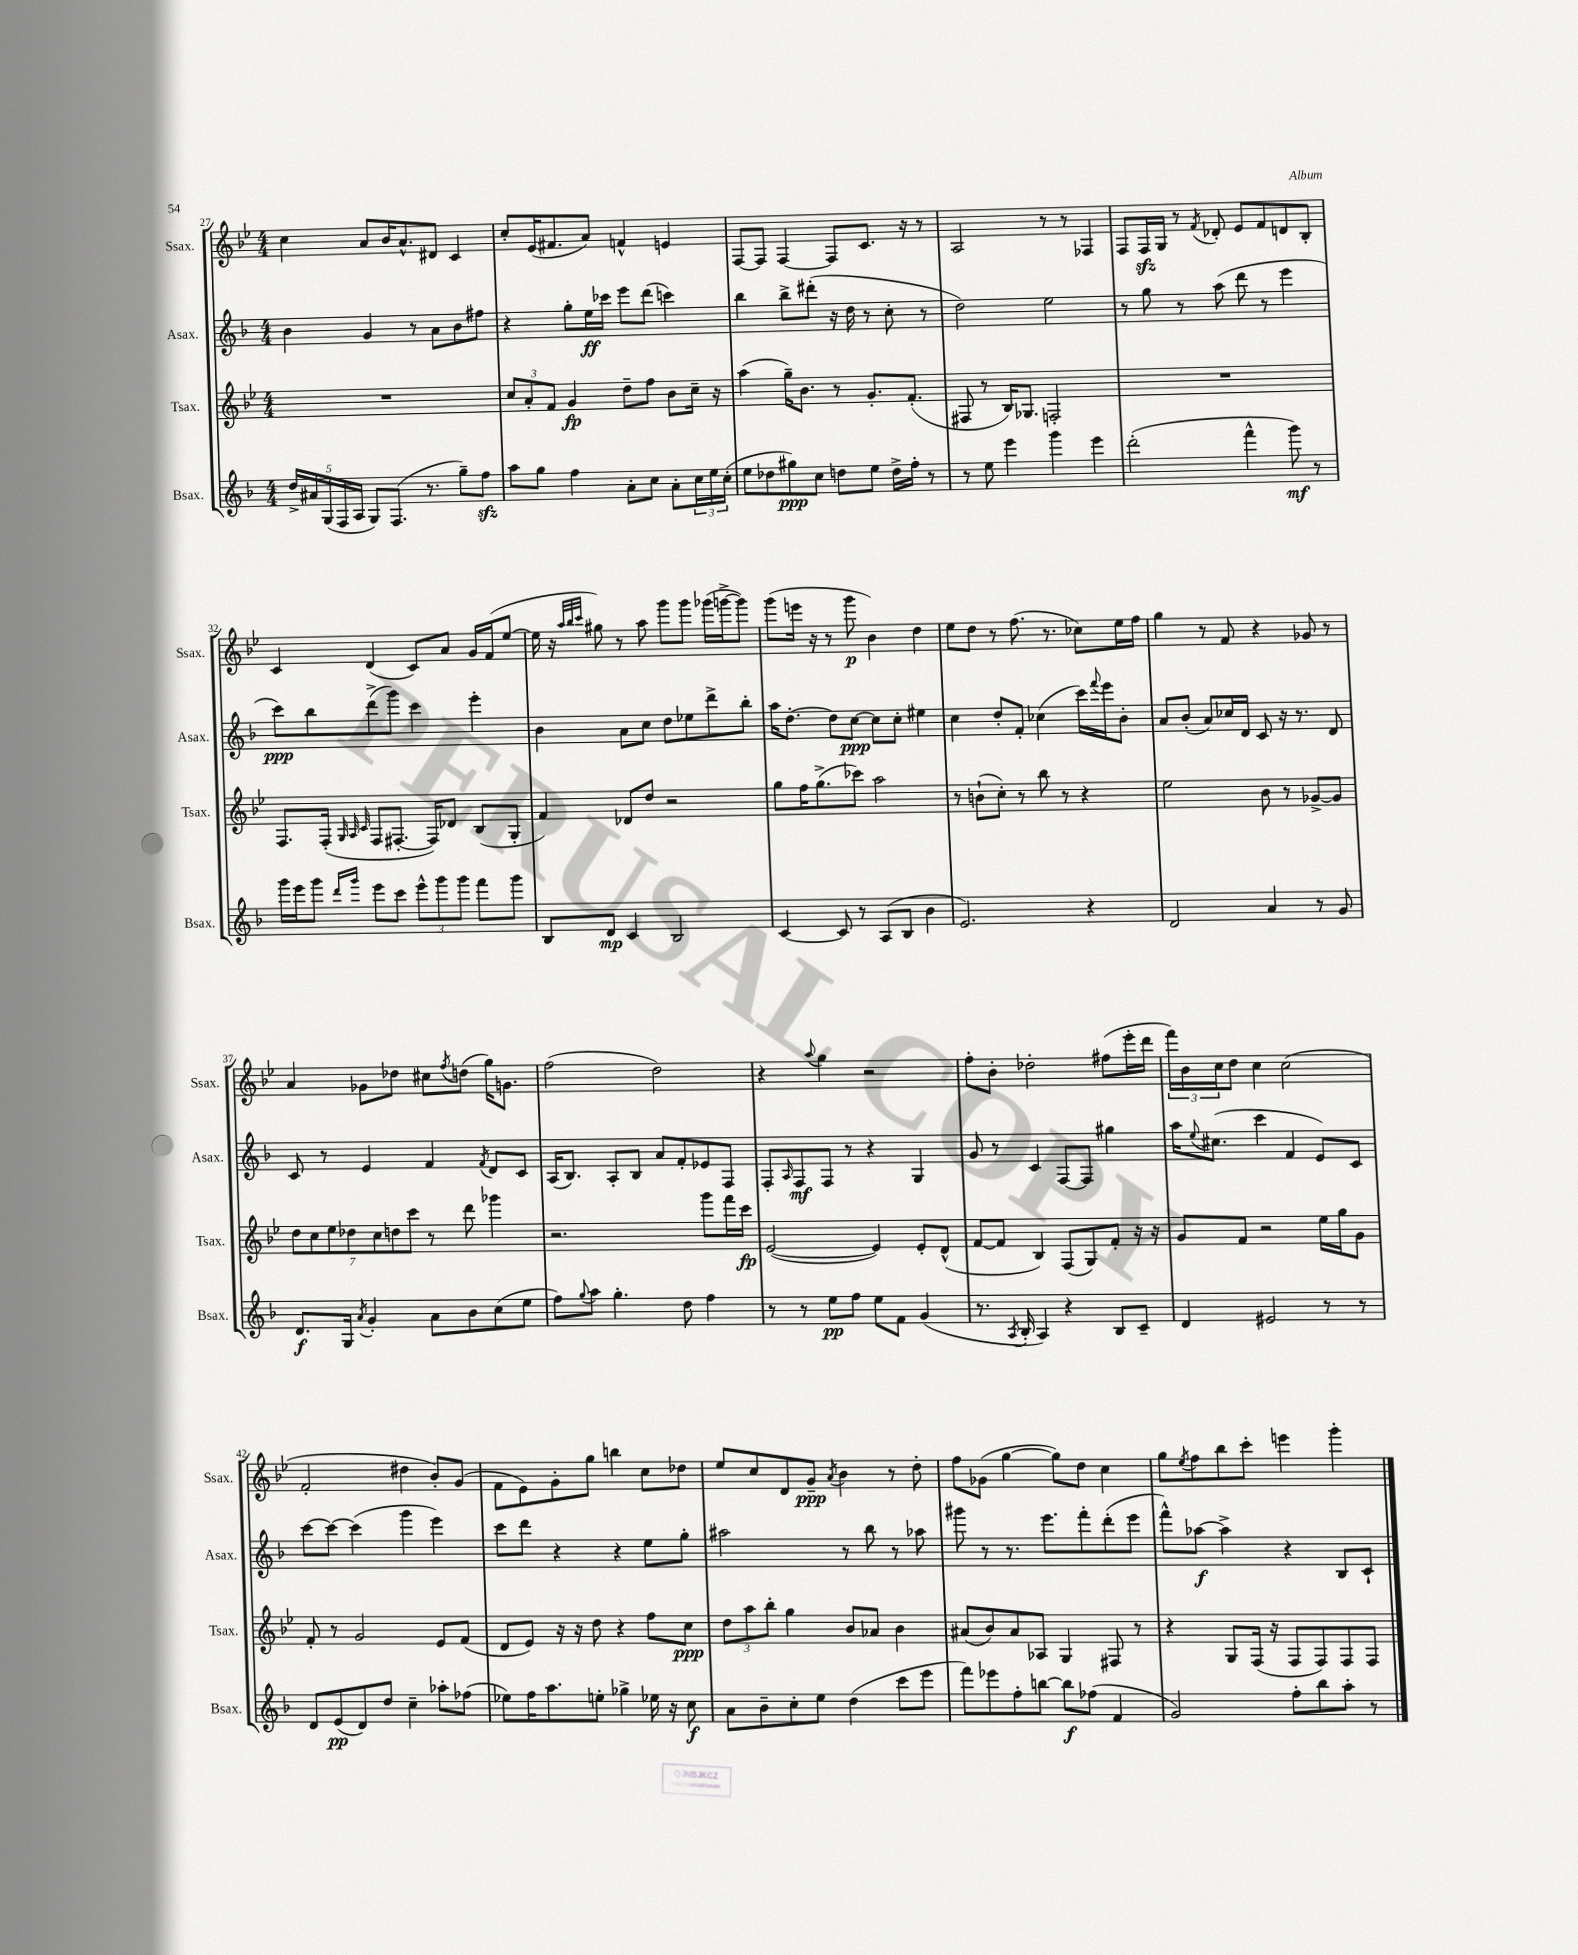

**kern	**kern	**kern	**kern
*staff4	*staff3	*staff2	*staff1
*clefG2	*clefG2	*clefG2	*clefG2
*k[b-]	*k[b-e-]	*k[b-]	*k[b-e-]
*M4/4	*M4/4	*M4/4	*M4/4
20dd^/LL	1r	4b-\	4cc\
20a#/	.	.	.
(20G/	.	.	.
20F/	.	.	.
20A/JJ	.	.	.
8G/L)	.	4g/	8a/L
(8.F/J	.	.	16b-/K
.	.	.	8.a^^/
.	.	8r	.
8.r	.	.	.
.	.	8a\L	8d#/J
8gg~\L)	.	8b-\	4c/
8ff\J	.	8ff#\J	.
=	=	=	=
8aa\L	12cc/L	4r	8cc'/L
.	12a'/	.	.
8gg\J	.	.	(16e-/K
.	12f/J	.	.
.	.	.	8.f#/
4ff\	4g/	8gg'\L	.
.	.	16ee\L	8a/J)
.	.	16ccc-\JJ	.
8a'\L	8dd~\L	8eee\L	4f^^/
8cc\J	8ff\J	(8ddd\J	.
8a'\L	8b-\L	4ccc\)	4e/
24cc\L	16cc~\Jk	.	.
24ee\	.	.	.
.	16r	.	.
(24cc'\JJ	.	.	.
=	=	=	=
8ee\L	(4aa\	4bb-\	[8F/L
8dd-\	.	.	8F/]J
8gg#\)	16gg~\LK)	8bb-^\L	[4F/
.	8.b-\J	.	.
8cc\J	.	(8ddd#'\J	.
8dd\L	8r	16r	8F/]L
.	.	16dd\	.
8ee\J	8.g'/L	8r	8.c/J
16dd^\LL	.	8cc'\	.
16ff'\JJ	(8.f'/J	.	16r
8r	.	8r	8r
=	=	=	=
8r	8F#/	2dd\)	2A/
8ee\	8r	.	.
4eee\	16B-/LK)	.	.
.	8.G-/J	.	.
4ggg\	2F'/	2ee\	8r
.	.	.	8r
4eee\	.	.	4F-/
=	=	=	=
(2ddd'\	1r	8r	8F/L
.	.	8gg\	16F/L
.	.	.	16G/JJ
.	.	8r	8r
.	.	.	8qf/
.	.	(8aa\	8d-'/
4fff^^\	.	8ddd\	8e-/L
.	.	8r	8f/
8ggg\)	.	4eee\	8d/
8r	.	.	8B-'/J
=	=	=	=
16ggg\LL	8.F/L	8ccc\L)	4c/
16eee\J	.	.	.
8ggg\J	.	8bb-\	.
.	(16F'/Jk	.	.
.	32qqG/	.	.
16qqddd/LL	32qqA/	.	.
16qqggg/JJ	32qqc/	.	.
8eee\L	8F/L	(8ddd^\	(4d/
8ccc\J	[8.F#'/J	8ggg\J)	.
12eee^^\L	.	4ccc\	8c/L)
.	16F#/]LK)	.	.
12ggg\	.	.	.
.	8d-/J	.	8a/J
12ggg\J	.	.	.
8fff\L	(8B-/L	4eee'\	16g/LL
.	.	.	(16f/J
8ggg\J	8G'/J	.	[8ee-/J
=	=	=	=
8B-/L	4f/)	4b-\	16ee-\]
.	.	.	16r
.	.	.	32qqaa/LLL
.	.	.	32qqbb-/
.	.	.	32qqccc/JJJ
8d/J	.	.	8gg#\)
4c/	8d-/L	8a\L	8r
.	8dd/J	8cc\J	8aa\
2B-/	2r	8dd\L	8ggg\L
.	.	8ee-\	8ggg\J
.	.	8ddd^\	(16ggg-\LL
.	.	.	[16ggg^\J
.	.	8bb-'\J	8ggg\]J)
=	=	=	=
[4c/	8gg\L	16aa\LK	(8ggg\L
.	.	[8.dd'\J	.
.	16ff\K	.	16eee\Jk
.	(8.gg^\	.	16r
8c/]	.	8dd\]L	8r
8r	8ccc-\J)	[8cc\J	8ggg\
(8A/L	2aa\	8cc\]L	4b-\)
8B-/J	.	8cc'\J	.
4b-\	.	4ee#\	4dd\
=	=	=	=
2.e/)	8r	4cc\	8ee-\L
.	(8b`\L	.	8dd\J
.	8cc'\J)	8dd'/L	8r
.	8r	8f'/J	(8.ff\
.	8bb-\	(4cc-\	.
.	.	.	8.r
.	8r	.	.
4r	4r	16ccc\LL)	8cc-\L)
.	.	8qqfff/	.
.	.	16eee\J	.
.	.	8b-'\J	16ee-\L
.	.	.	16ff\JJ
=	=	=	=
2d/	2ee-\	8a/L	4gg\
.	.	(8b-'/J	.
.	.	8a/L)	8r
.	.	16cc-/L	8f/
.	.	16d/JJ	.
4a/	8b-\	8c/	4r
.	8r	16r	.
.	.	8.r	.
8r	[8g-^/L	.	8g-/
8g/	8g-/]J	8d/	8r
=	=	=	=
8.d/L	14dd\L	8c/	4a/
.	14cc\	.	.
.	.	8r	.
.	14ee-\	.	.
16G/Jk	.	.	.
.	14dd-\	.	.
8qa/	.	.	.
4g'/	.	4e/	8g-\L
.	14cc\	.	.
.	14dd\	.	.
.	.	.	8dd-\J
.	14ccc\J	.	.
8a\L	8r	4f/	8cc#\L
.	.	.	8qff/
8b-\	8ddd\	.	(8dd\J
.	.	8qf/	.
(8cc\	4ggg-\	8d/L	16gg\LK)
.	.	.	8.g\J
8ee\J	.	8c/J	.
=	=	=	=
8ff\L)	2.r	(16A/LK	(2ff\
.	.	8.B-/J)	.
8qqgg/	.	.	.
8aa\J	.	.	.
4.gg'\	.	8A'/L	.
.	.	8B-/J	.
.	.	8a/L	2dd\)
8dd\	.	8f'/	.
4ff\	8ggg\L	8e-/	.
.	16fff\L	8F/J	.
.	16ccc\JJ	.	.
=	=	=	=
8r	([2e-/	8F'/L	4r
.	.	16qqA/	.
8r	.	8F/	.
.	.	.	8qqaa/
8ee\L	.	8F/J	4gg\
8ff\J	.	8r	.
8ee\L	4e-/])	4r	2r
8f\J	.	.	.
(4g/	8e-'/L	4G/	.
.	(8d^^/J	.	.
=	=	=	=
8.r	[8f/L	8g/	8ff'\L
.	8f/]J	8r	8b-'\J
8qA/	.	.	.
16B-'/	.	.	.
4A/)	4B-/)	4c/	2dd-'\
4r	(8F/L	[8F/L	.
.	8G/)	8F/]J	.
8B-/L	8f'/J	4gg#\	(8ff#\L
8c~/J	16r	.	16eee-'\L
.	16r	.	16ddd\JJ
=	=	=	=
4d/	8g/L	16aa\LK	24fff\LL)
.	.	.	24b-\
.	.	8qqee/	.
.	.	(8.cc#\J	.
.	.	.	24cc\J
.	8f/J	.	8dd\J
2e#/	2r	4ccc\	4cc\
.	.	4f/	(2cc\
8r	16ee-\LL	8e/L)	.
.	16gg\J	.	.
8r	8g\J	8c/J	.
=	=	=	=
8d/L	8f'/	[8ccc\L	2f'/
(8e/	8r	8ccc\_J	.
8d/)	2g/	(4ccc\]	.
8dd/J	.	.	.
4cc~\	.	4ggg\	4dd#\
8aa-'\L	8e-/L	4eee\)	8b-'/L)
(8ff-\J	(8f/J	.	(8g/J
=	=	=	=
8ee-\L)	8d/L	8ccc\L	8f\L
16ff\K	8e-/J)	8ddd\J	8e-\)
8.aa\	.	.	.
.	16r	4r	8g'\
.	16r	.	.
8ee'\J	8dd\	.	8gg\J
4gg-^\	4r	4r	4bb\
16ee-\	8ff\L	8ee\L	8cc\L
16r	.	.	.
8cc\	8cc\J	8gg'\J	8dd-\J
=	=	=	=
8a\L	12dd\L	2aa#\	8ee-/L
.	12aa\	.	.
8b-~\	.	.	8cc/
.	12bb-'\J	.	.
8cc'\	4gg\	.	8d/
8ee\J	.	.	8g~/J
.	.	.	8qa/
(4dd\	8b-/L	8r	4b-\
.	8a-/J	8bb-\	.
8ccc\L	4b-\	8r	8r
8eee\J	.	8aa-\	8dd'\
=	=	=	=
8fff\L)	(8a#/L	8ggg#\	8ff\L
8eee-\	8b-/)	8r	(8g-\J
8ff'\	8a#/	8.r	[4gg\
[8bb\J	8A-/J	.	.
.	.	8.eee\L	.
8bb\]L	4G/	.	8gg\]L)
(8ff-\J	.	8fff'\	8dd\J
4f/	8F#/	(8ddd'\	4cc\
.	8r	8eee\J	.
=	=	=	=
2g/)	4r	8fff^^\L)	8gg\L
.	.	.	8qee-/
.	.	[8aa-\J	8ff\
.	8G/L	4aa-^\]	8bb-\
.	(16F/Jk	.	8ccc'\J
.	16r	.	.
8ff'\L	8F/L	4r	4eee\
8bb-\	8F/)	.	.
8aa'\J	8F/	8B-/L	4ggg'\
8r	8F/J	8c`/J	.
==	==	==	==
*-	*-	*-	*-
